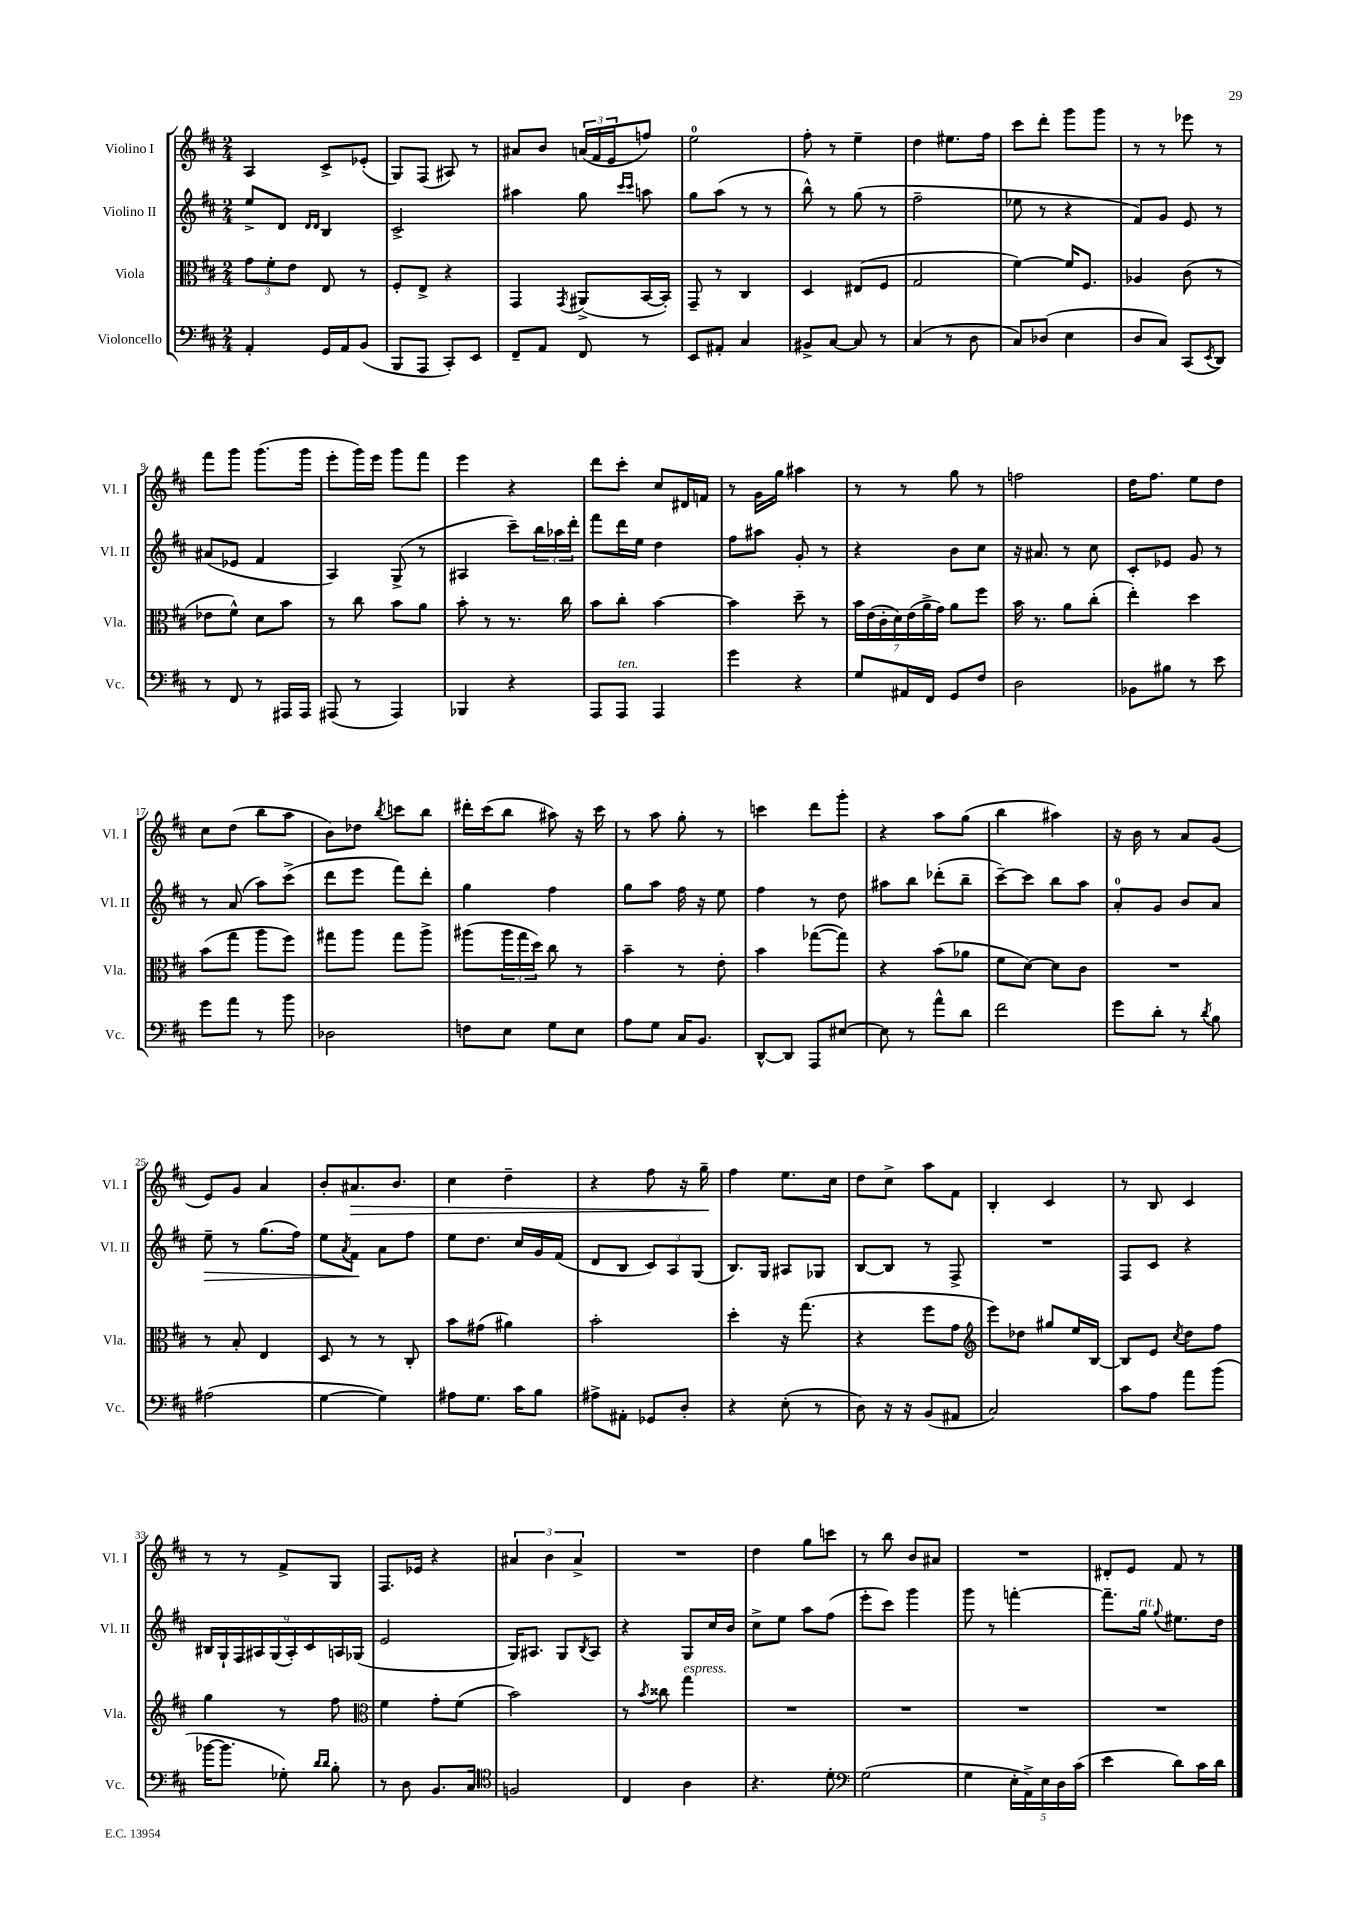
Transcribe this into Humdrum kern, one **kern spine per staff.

**kern	**kern	**kern	**kern
*staff4	*staff3	*staff2	*staff1
*clefF4	*clefC3	*clefG2	*clefG2
*k[f#c#]	*k[f#c#]	*k[f#c#]	*k[f#c#]
*M2/4	*M2/4	*M2/4	*M2/4
4AA'/	12g\L	8ee^/L	4A/
.	12f#'\	.	.
.	.	8d/J	.
.	12e\J	.	.
.	.	16qqd/LL	.
.	.	16qqd/JJ	.
16GG/LL	8E/	4B/	8c#^/L
16AA/J	.	.	.
(8BB/J	8r	.	(8e-'/J
=	=	=	=
8BBB/L	8F#'/L	2c#^/	8G/L)
8AAA/J	8E^/J	.	(8F#/J
8CC#'/L)	4r	.	8A#/)
8EE/J	.	.	8r
=	=	=	=
8FF#~/L	4GG/	4aa#\	8a#/L
8AA/J	.	.	8b/J
.	8qGG/	.	.
8FF#/	(8AA#^/L	8gg\	(24a/LL
.	.	.	24f#/
.	.	.	24e/J
.	.	16qqccc#/LL	.
.	.	16qqccc#/JJ	.
8r	[16BB/L	8aa\	8ff/J)
.	16BB'/]JJ)	.	.
=	=	=	=
8EE/L	8GG~/	8gg\L	2ee\
8AA#'/J	8r	(8aa\J	.
4C#/	4C#/	8r	.
.	.	8r	.
=	=	=	=
8BB#^/L	4D/	8bb^^\)	8ff#'\
[8C#/J	.	8r	8r
8C#/]	(8E#/L	(8gg\	4ee~\
8r	8F#/J	8r	.
=	=	=	=
(4C#/	2G/	2ff#~\	4dd\
8r	.	.	8.ee#\L
8D\	.	.	.
.	.	.	16ff#\Jk
=	=	=	=
8C#/L)	[4f#\)	8ee-\	8ccc#\L
(8D-/J	.	8r	8ddd'\J
4E\	16f#/]LK	4r	8ggg\L
.	8.F#/J	.	.
.	.	.	8ggg\J
=	=	=	=
8D/L	4A-/	8f#/L)	8r
8C#/J)	.	8g/J	8r
(8CC#/L	(8c#\	8e/	8eee-\
8qEE/	.	.	.
8DD/J)	8r	8r	8r
=	=	=	=
8r	8e-\L	(8a#/L	8fff#\L
8FF#/	8f#^^\J)	8e-/J	8ggg\J
8r	8d\L	4f#/	(8.ggg\L
16AAA#/LL	8b\J	.	.
16AAA#/JJ	.	.	16ggg\Jk
=	=	=	=
(8AAA#/	8r	4A/)	8eee'\L
8r	8cc#\	.	16ggg\L)
.	.	.	16eee\JJ
4AAA#/)	8b\L	(8G^/	8ggg\L
.	8a\J	8r	8fff#\J
=	=	=	=
4BBB-/	8b'\	4A#/	4eee\
.	8r	.	.
4r	8.r	8ccc#~\L)	4r
.	.	24bb\L	.
.	.	24aa-\	.
.	16cc#\	.	.
.	.	24ddd'\JJ	.
=	=	=	=
8AAA/L	8b\L	8fff#\L	8ddd\L
8AAA/J	8cc#'\J	16ddd\L	8ccc#'\J
.	.	16ee\JJ	.
4AAA/	[4b\	4dd\	8cc#/L
.	.	.	16d#/L
.	.	.	16f/JJ
=	=	=	=
4g\	4b\]	8ff#\L	8r
.	.	8aa#\J	16g\LL
.	.	.	16gg\JJ
4r	8dd~\	8g'/	4aa#\
.	8r	8r	.
=	=	=	=
8G/L	28b\LL	4r	8r
.	(28e\	.	.
.	28c#'\	.	.
.	28d\)	.	.
16AA#/L	.	.	8r
.	(28e\	.	.
.	28a^\	.	.
16FF#/JJ	.	.	.
.	28g\JJ)	.	.
8GG/L	8a\L	8b\L	8gg\
8F#/J	8ff#\J	8cc#\J	8r
=	=	=	=
2D\	16b\	16r	2ff\
.	8.r	8.a#/	.
.	8a\L	8r	.
.	(8cc#'\J	8cc#\	.
=	=	=	=
8BB-\L	4ee'\)	8c#'/L	16dd\LK
.	.	.	8.ff#\J
8B#\J	.	8e-/J	.
8r	4dd\	8g/	8ee\L
8e\	.	8r	8dd\J
=	=	=	=
8g\L	(8b\L	8r	8cc#\L
8a\J	8gg\J	(8a/	(8dd\J
8r	8aa\L	8aa\L)	8bb\L
8b\	8ff#\J)	(8ccc#^\J	8aa\J
=	=	=	=
2D-\	8gg#\L	8ddd\L	8b\L)
.	8aa\J	8eee\J	8dd-\J
.	.	.	8qbb/
.	8gg#\L	8fff#\L)	8ccc\L
.	8aa^\J	8ddd'\J	8bb\J
=	=	=	=
8F\L	(8aa#\L	4gg\	16ddd#'\LL
.	.	.	(16ccc#\J
8E\J	24aa#\L	.	8bb\J
.	24gg\	.	.
.	24dd\JJ)	.	.
8G\L	8cc#\	4ff#\	8aa#\)
8E\J	8r	.	16r
.	.	.	16ccc#\
=	=	=	=
8A\L	4b~\	8gg\L	8r
8G\J	.	8aa\J	8aa\
16C#/LK	8r	16ff#\	8gg'\
8.BB/J	.	16r	.
.	8e'\	8ee\	8r
=	=	=	=
[8DD^^/L	4b\	4ff#\	4ccc\
8DD/]J	.	.	.
8AAA/L	([8gg-\L	8r	8ddd\L
[8E#/J	8gg-\]J)	8dd\	8ggg'\J
=	=	=	=
8E#\]	4r	8aa#\L	4r
8r	.	8bb\J	.
8a^^\L	(8b\L	(8ddd-'\L	8aa\L
8d\J	8a-\J	8bb~\J	(8gg\J
=	=	=	=
2f#\	8f#\L	[8ccc#~\L)	4bb\
.	[8d\J)	8ccc#\]J	.
.	8d\]L	8bb\L	4aa#\)
.	8c#\J	8aa\J	.
=	=	=	=
8g\L	2r	8a'/L	16r
.	.	.	16b\
8d'\J	.	8g/J	8r
8r	.	8b/L	8a/L
8qd/	.	.	.
8B\	.	8a/J	(8g/J
=	=	=	=
(2A#\	8r	8ee~\	8e/L)
.	8B'/	8r	8g/J
.	4E/	(8.gg\L	4a/
.	.	16ff#\Jk)	.
=	=	=	=
[4G\	8D/	8ee\L	8b'/L
.	.	8qa/	.
.	8r	8f#\J	8.a#/
4G\])	8r	8a\L	.
.	.	.	8.b/J
.	8C#'/	8ff#\J	.
=	=	=	=
8A#\L	8b\L	8ee\L	4cc#\
8.G\J	(8g#\J	8.dd\J	.
.	4a#\)	.	4dd~\
16c#\LK	.	16cc#/LL	.
8B\J	.	16g/	.
.	.	(16f#/JJ	.
=	=	=	=
8A#^\L	2b'\	8d/L	4r
8AA#'\J	.	8B/J	.
8GG-/L	.	12c#/L)	8ff#\
.	.	12A/	.
8D'/J	.	.	16r
.	.	(12G/J	.
.	.	.	16gg~\
=	=	=	=
4r	4dd'\	8.B/L)	4ff#\
.	.	16G/Jk	.
(8E'\	16r	8A#/L	8.ee\L
.	(8.gg\	.	.
8r	.	8G-/J	.
.	.	.	16cc#\Jk
=	=	=	=
8D\)	4r	[8B/L	8dd\L
16r	.	8B/]J	8cc#^\J
16r	.	.	.
(8BB/L	8ff#\L	8r	8aa\L
8AA#/J	8g\J	8F#^/	8f#\J
=	=	=	=
*	*clefG2	*	*
2C#/)	8eee\L)	2r	4B'/
.	8dd-\J	.	.
.	8gg#/L	.	4c#/
.	16ee/L	.	.
.	[16B/JJ	.	.
=	=	=	=
8c#\L	8B/]L	8F#/L	8r
8A\J	8e/J	8c#/J	8B/
.	8qcc#/	.	.
8a\L	8dd\L	4r	4c#/
(8b\J	8ff#\J	.	.
=	=	=	=
[16b-\LK	4gg\	18B#/LL	8r
.	.	18G`/	.
8.b-\]J	.	.	.
.	.	18F#/	.
.	.	.	8r
.	.	18A#/	.
.	.	(18G/	.
8G-'\)	8r	.	8f#^/L
.	.	18A#'/)	.
.	.	18c#/	.
16qqd/LL	.	.	.
16qqd/JJ	.	.	.
8B'\	8ff#\	.	8G/J
.	.	18A/	.
.	.	(18G-/JJ	.
=	=	=	=
*	*clefC3	*	*
8r	4f#\	2e/	8.F#/L
8D\	.	.	.
.	.	.	16e-/Jk
8.BB/L	8g'\L	.	4r
.	(8f#\J	.	.
16C#/Jk	.	.	.
=	=	=	=
*clefC4	*	*	*
2F/	2b\)	16G/LK)	6a#/
.	.	8.A#/J	.
.	.	.	6b\
.	.	8G/L	.
.	.	.	6a#^/
.	.	8qB/	.
.	.	8A#/J	.
=	=	=	=
4C#/	8r	4r	2r
.	8qb/	.	.
.	8cc##\	.	.
4A\	4gg\	8G/L	.
.	.	16cc#/L	.
.	.	16b/JJ	.
=	=	=	=
4.r	2r	8cc#^\L	4dd\
.	.	8ee\J	.
.	.	8aa\L	8gg\L
8d'\	.	(8ff#\J	8ccc\J
=	=	=	=
*clefF4	*	*	*
(2G\	2r	8eee'\L	8r
.	.	8ccc#\J)	8bb\
.	.	4ggg\	8b/L
.	.	.	8a#/J
=	=	=	=
4G\	2r	8ggg\	2r
.	.	8r	.
20E'\LL	.	[4fff'\	.
20AA^\)	.	.	.
20E\	.	.	.
20D\	.	.	.
(20c#\JJ	.	.	.
=	=	=	=
4e\	2r	8.fff~\]L	8d#'/L
.	.	.	8e/J
.	.	16gg\Jk	.
.	.	8qqgg/	.
8d\L)	.	8.ee#\L	8f#/
16c#\L	.	.	8r
16d\JJ	.	16dd\Jk	.
==	==	==	==
*-	*-	*-	*-
